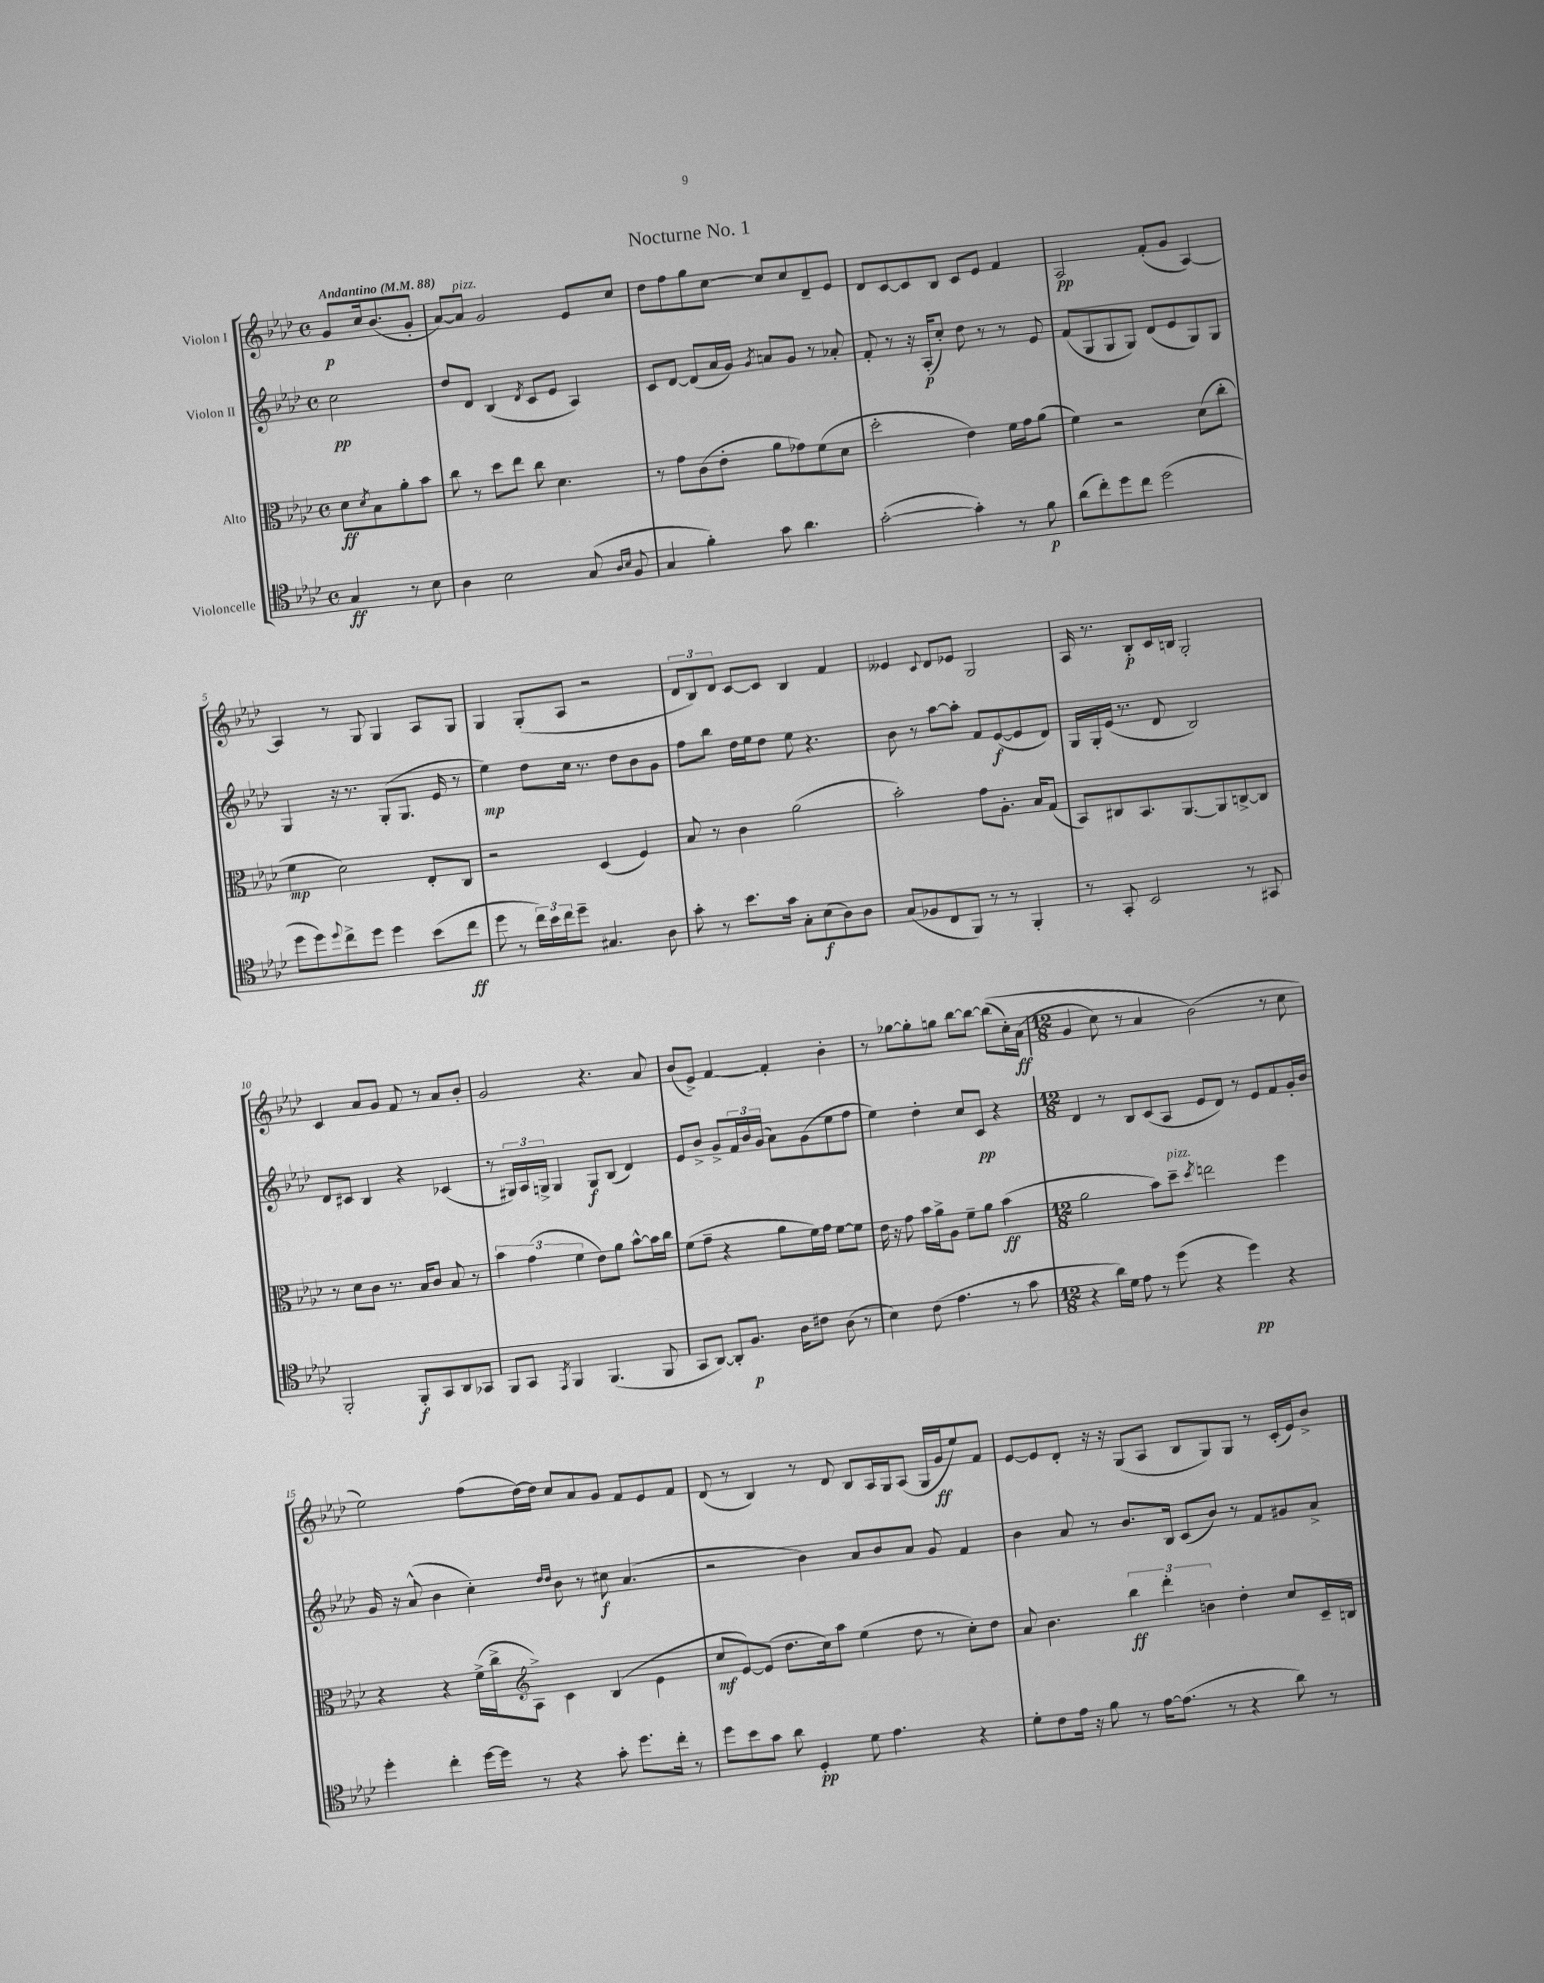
\header { title = "Nocturne No. 1" }
<<
\new StaffGroup <<
\new Staff = "s0" \with { instrumentName = "Violon I" } {
    \clef treble \key aes \major \defaultTimeSignature \time 4/4 \partial 2 \tempo "Andantino" 4 = 88
    g'8\p c''16 bes'8.( g'8-. |
    aes'8~) aes'8^\markup { \italic "pizz." } g'2 ees'8 c''8 |
    des''8 f''8 g''8 c''8~ c''8 c''8 des'8-- ees'8 |
    des'8 c'8~ c'8 bes8 c'8 ees'8 f'4 |
    aes2\pp f'8-.( g'8 aes4~) |
    aes4 r8 g8 g4 aes8 g8 |
    g4 g8-.( aes8 r2 |
    \tuplet 3/2 { des'8 bes8) des'8 } c'8~ c'8 bes4 f'4 |
    eeses'4 \appoggiatura { c'8 } des'8 ees'8 g2 |
    aes16 r8. bes8-.\p c'16 b16 g2-. |
    c'4 aes'8 g'8 f'8 r8 aes'8 bes'8-. |
    g'2 r4. aes'8 |
    bes'8( ees'8->) f'4~ f'4-. bes'4-. |
    r8 ges''8~ ges''8-. g''8 bes''8~ bes''8~ bes''8(\( c''16-.) aes'16\ff( |
    \numericTimeSignature \time 12/8 g'4 c''8) r8 aes'4 bes'2(\) r8 c''8 |
    ees''2) f''8( des''16~) des''16 c''8 aes'8 g'8 f'8 ees'8 f'8 |
    des'8( r8 bes4) r8 des'8 bes8 aes16 g16 aes8( g16 g'16\ff ees''8) f'8 |
    ees'8~ ees'8 des'8-. r16 r16 g8( aes8 bes8 g8) g8 r8 c'16-.( ees'16) bes'8-> \bar "|." |
}
\new Staff = "s1" \with { instrumentName = "Violon II" } {
    \clef treble \key aes \major \defaultTimeSignature \time 4/4 \partial 2
    c''2\pp |
    des''8 des'8 bes4( \acciaccatura { des'8 } c'8 ees'8 aes4) |
    c'8 des'8~ des'8( aes'16 g'16) \acciaccatura { g'8 } a'8 g'8 r8 aes'8-. |
    f'8-. r8 r16 aes16-.\p( c''8-.) des''8 r8 r8 ees'8 |
    f'8( g8 g8 g8) des'8( ees'8 g8) g8 |
    g4 r16 r8. g8-.( g8. ees'16 r8 |
    ees''4\mp) des''8 c''16 r8. des''8 bes'8 g'8 |
    f''8 bes''8 des''16 ees''16 des''8 ees''8 r4. |
    bes'8 r8 aes''8~ aes''8-. f'8 ees'8~\f( ees'8 des'8) |
    g16 g16-. ees'16( r8. des'8 bes2) |
    des'8 cis'8 bes4 r4 ces'4( |
    r8 \tuplet 3/2 { gis16) aes16 g16-> } g4 g8\f bes8( des'4) |
    ees'8 bes'8-> g'8-> \tuplet 3/2 { f'16 bes'16 g'16( } aes'8) g'8( ees''8 f''8 |
    ees''4) des''4-. c''8 c'8\pp r4 |
    \numericTimeSignature \time 12/8 des'4 r8 bes8 c'8( aes8 ees'8 des'8) r8 ees'8 f'8 g'16-. bes'16 |
    g'16 r16 aes'8-^( bes'4 c''4-.) \grace { des''16 des''16 } bes'8 r8 cis''8\f aes'4.( |
    r2 bes'4) aes'8 bes'8 aes'8 g'8 f'4 |
    bes'4 aes'8 r8 bes'8. bes16 c'8( bes'8) r8 f'8 gis'8 aes'8-> \bar "|." |
}
\new Staff = "s2" \with { instrumentName = "Alto" } {
    \clef alto \key aes \major \defaultTimeSignature \time 4/4 \partial 2
    des'8\ff \acciaccatura { des'8 } bes8 aes'8-. bes'8 |
    c''8 r8 des''8 ees''8 c''8 des'4. |
    r8 g'8 c'8( ees'8-. aes'8 ges'8) f'8( des'8 |
    des''2-. ees'4) f'16 g'16 aes'8( |
    f'4) r2 des'8( c''8-. |
    f'4\mp des'2) ees8-. c8 |
    r2 des4( f4) |
    bes8 r8 c'4 aes'2( |
    bes'2-.) g'8 aes8.-. bes16 g8( |
    bes,8) cis8 bes,8. aes,8.~ aes,8 c8~-> c8 |
    r8 des'8 c'8 r8. bes16 c'8 bes8 r8 |
    \tuplet 3/2 { bes'4 g'4( f'4 } ees'8) aes'8 bes'8~-^ bes'16 c''16 |
    f'8( g'8-- r4 aes'8 f'16) g'16 f'8~ f'8 |
    ees'16 r16 g'8 bes'16 aes'16-> aes8 f'8-- aes'8 bes'4\ff( |
    \numericTimeSignature \time 12/8 aes'2 bes'8) des''8--^\markup { \italic "pizz." } \acciaccatura { des''8 } e''2 f''4 |
    r4 r4 f'16->( c''16-> aes8->) c'4 bes4( ees'4 |
    \clef treble c''8\mf ees'8~) ees'8( des''8. c''16) aes''8 ees''4( des''8 r8 c''8-.) des''8 |
    aes'8 bes'4. \tuplet 3/2 { bes''4\ff des'''4-. b'4 } des''4-. c''8 c'16-- b16 \bar "|." |
}
\new Staff = "s3" \with { instrumentName = "Violoncelle" } {
    \clef tenor \key aes \major \defaultTimeSignature \time 4/4 \partial 2
    g4\ff r8 bes8 |
    aes4 bes2 g8( \grace { aes16 bes16 } f8 |
    g4 f'4-.) g'8 aes'4. |
    g'2~-.( g'4-.) r8 f'8\p |
    aes'8( c''8-.) des''8 c''8 des''2( |
    des''8 des''8) \appoggiatura { des''8 } c''8-> des''8 des''4 bes'8( c''8\ff |
    des''8 r8 \tuplet 3/2 { c''16) bes'16 c''16 } des''8-- gis4. aes8 |
    g'8-. r8 bes'8. g'16 g8-. bes8\f( aes8) aes8 |
    g8( fes8 c8 f,8) r8 r8 f,4-. |
    r8 g,8-. bes,2 r8 gis,8 |
    f,2-. f,8-.\f g,8 aes,8 ges,8 |
    f,8 g,8 \acciaccatura { ees,8 } f,4 f,4.( f,8 |
    g,8 aes,8~) aes,8-. f8.\p aes16 cis'8 aes8( r8 |
    bes4) c'8( ees'4. r8 g'8 |
    \numericTimeSignature \time 12/8 r4 aes'16) des'16 ees'8 r8 des''8( r4 des''4\pp) r4 |
    des''4-. c''4-. des''16~ des''16 r8 r4 g'8-. des''8. c''16-. r8 |
    des''8 bes'8 g'8 aes'8 des4-.\pp des'8 ees'4. r4 |
    des'8-. c'8 ees'16 r16 f'8 r8 ees'16~ ees'8.( r8 r4 aes'8) r8 \bar "|." |
}
>>
>>
